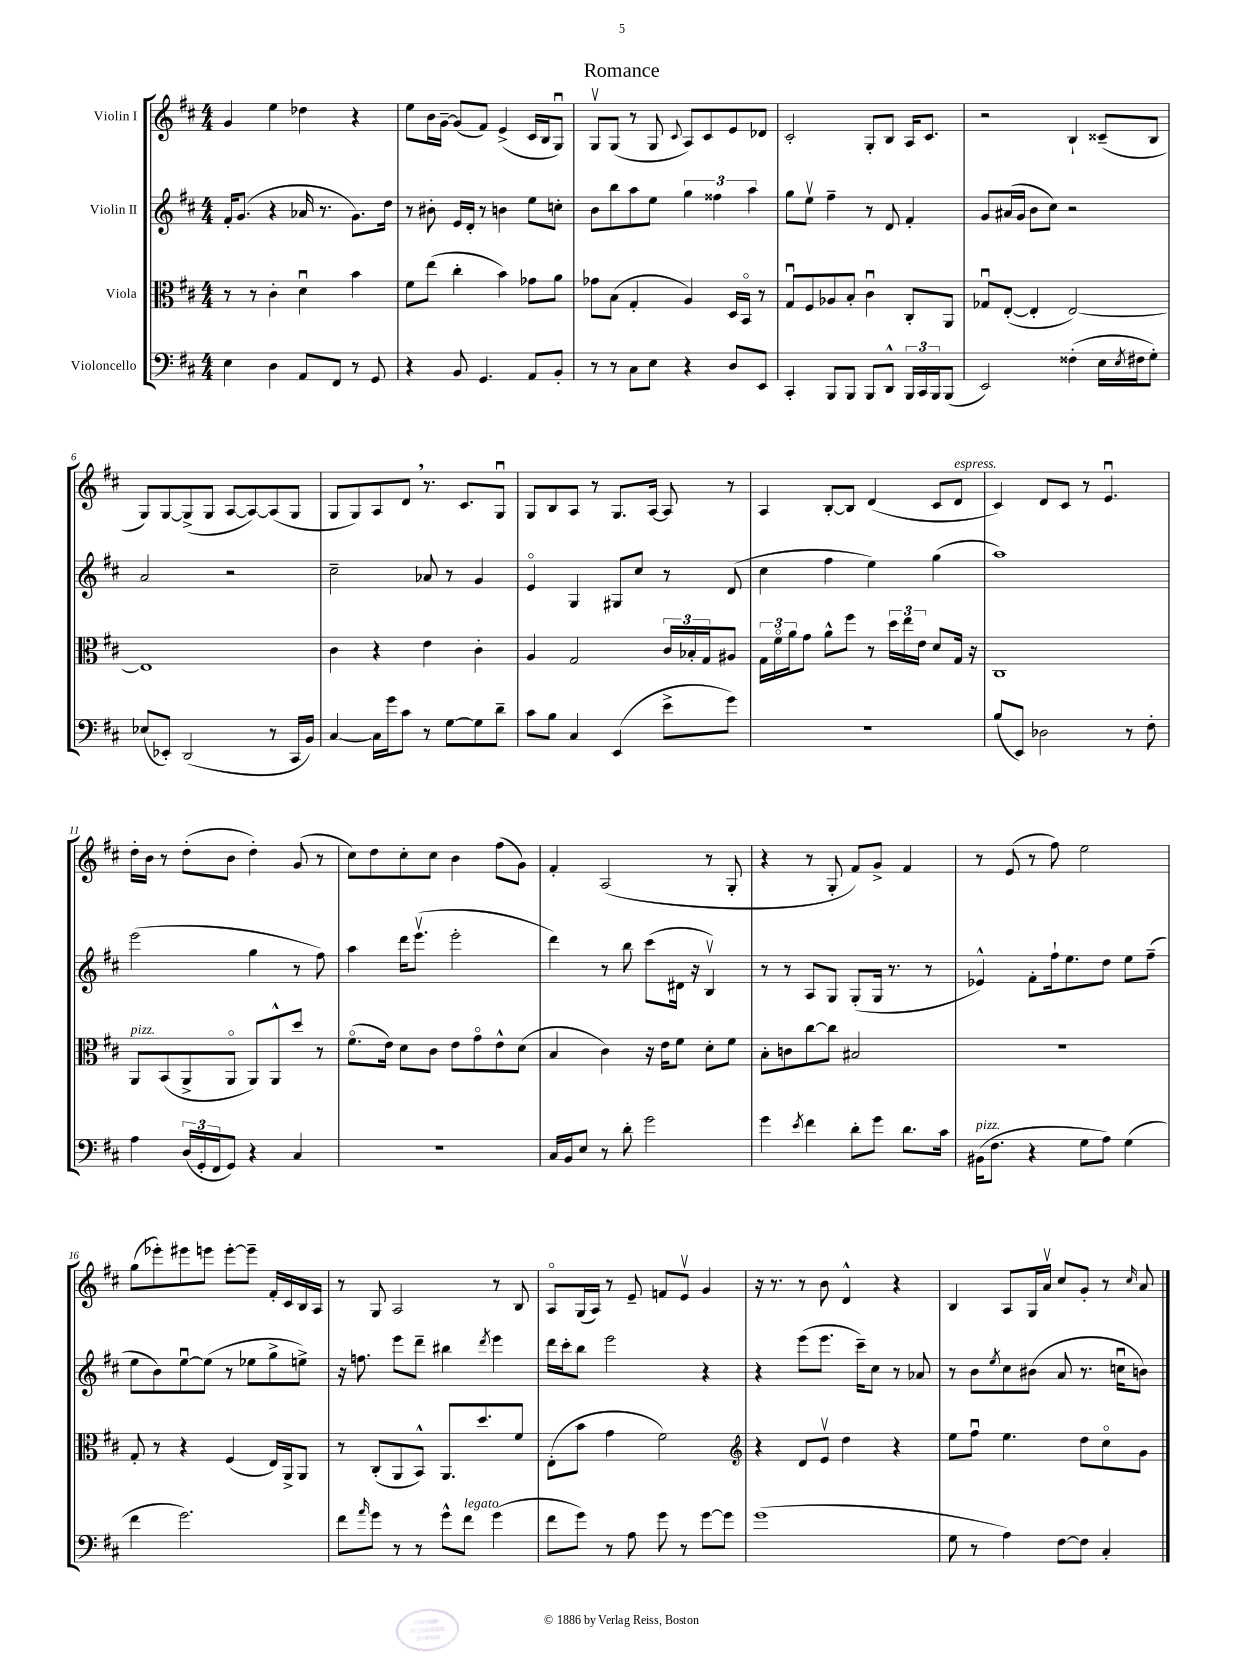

**kern	**kern	**kern	**kern
*staff4	*staff3	*staff2	*staff1
*clefF4	*clefC3	*clefG2	*clefG2
*k[f#c#]	*k[f#c#]	*k[f#c#]	*k[f#c#]
*M4/4	*M4/4	*M4/4	*M4/4
4E\	8r	16f#'/LK	4g/
.	.	(8.g/J	.
.	8r	.	.
4D\	4c#'\	4r	4ee\
8AA/L	4du\	16a-/	4dd-\
.	.	8.r	.
8FF#/J	.	.	.
8r	4b\	8.g\L)	4r
8GG/	.	.	.
.	.	16dd\Jk	.
=	=	=	=
4r	8f#\L	8r	8ee\L
.	(8ee\J	8b#'\	16b\L
.	.	.	[16g~\JJ
8BB/	4cc#'\	16e/LL	(8g/]L
.	.	16d'/JJ	.
4.GG/	.	8r	8f#/J)
.	4b\)	4b\	(4e^/
8AA/L	8g-\L	8ee\L	16c#/LL
.	.	.	16B/J
8BB'/J	8a\J	8cc'\J	8Gu/J)
=	=	=	=
8r	8g-\L	8b\L	8Gv/L
8r	(8B\J	8bb\	(8G/J
8C#\L	4G'/	8aa\	8r
8E\J	.	8ee\J	8G/
.	.	.	8qqc#/
4r	4A/)	6gg\	8A/L)
.	.	.	8c#/
.	.	6ff##\	.
8D/L	16D/LL	.	8e/
.	16BBo/JJ	.	.
.	.	6aa\	.
8EE/J	8r	.	8d-/J
=	=	=	=
4CC#'/	8Gu/L	8gg\L	2c#'/
.	8F#/	8eev\J	.
8BBB/L	8A-/	4ff#~\	.
8BBB/J	8B'/J	.	.
8BBB/L	4c#u\	8r	8G'/L
8DD^^/J	.	8d/	8B/J
24BBB/LL	8C#'/L	4f#'/	16A/LK
24CC#/	.	.	.
.	.	.	8.c#/J
24BBB/J	.	.	.
(8BBB/J	8AA/J	.	.
=	=	=	=
2EE/)	8G-u/L	8g/L	2r
.	([8E'/J	(16a#/L	.
.	.	16g/JJ	.
.	4E'/]	8b\L	.
.	.	8cc#\J)	.
(4F##'\	[2E/)	2r	4B`/
16E\LL	.	.	(8c##~/L
8qE/	.	.	.
16F#\J	.	.	.
8G'\J)	.	.	8B/J
=	=	=	=
(8E-/L	1E]	2a/	8G/L)
8EE-'/J)	.	.	[8G/
(2DD/	.	.	(8G^/]
.	.	.	8G/J
.	.	2r	[8A/L
.	.	.	8A/_)
8r	.	.	(8A/]
16CC#/LL	.	.	8G/J
16BB/JJ)	.	.	.
=	=	=	=
[4C#/	4c#\	2cc#~\	8G/L
.	.	.	8G/)
16C#\]LL	4r	.	8A/
16g\J	.	.	.
8c#\J	.	.	8d/J
8r	4e\	8a-/	8.r
[8G\L	.	8r	.
.	.	.	8.c#/L
8G\]	4c#'\	4g/	.
8d~\J	.	.	8Gu/J
=	=	=	=
8c#\L	4A/	4eo/	8G/L
8B\J	.	.	8B/
4C#/	2G/	4G/	8A/J
.	.	.	8r
(4EE/	.	8G#/L	8.G/L
.	.	8cc#/J	.
.	.	.	[16A/Jk
8e^\L	24c#/LL	8r	8A/]
.	24B-'/	.	.
.	24G/J	.	.
8g\J)	8A#/J	(8d/	8r
=	=	=	=
1r	24G\LL	4cc#\	4A/
.	24f#o\	.	.
.	24a\J	.	.
.	8g\J	.	.
.	8a^^\L	4ff#\	[8B'/L
.	8ff#\J	.	8B/]J
.	8r	4ee\)	(4d/
.	24dd\LL	.	.
.	24ee\	.	.
.	24e\JJ	.	.
.	8d/L	(4gg\	8c#/L
.	16G/Jk	.	8d/J
.	16r	.	.
=	=	=	=
(8B/L	1C#	1aa)	4c#/)
8EE/J)	.	.	.
2D-\	.	.	8d/L
.	.	.	8c#/J
.	.	.	8r
.	.	.	4.eu/
8r	.	.	.
8F#'\	.	.	.
=	=	=	=
4A\	8AA/L	(2eee\	16dd'\LL
.	.	.	16b\JJ
.	(8BB/	.	8r
(24D/LL	8AA^/	.	(8dd'\L
24GG'/	.	.	.
24FF#/J	.	.	.
8GG/J)	8AAo/J	.	8b\J
4r	8AA/L)	4gg\	4dd'\)
.	8AA^^/	.	.
4C#/	8dd/J	8r	(8g/
.	8r	8ff#\)	8r
=	=	=	=
1r	(8.f#o\L	4aa\	8cc#\L)
.	.	.	8dd\
.	16e\Jk)	.	.
.	8d\L	16ddd\LK	8cc#'\
.	.	(8.eeev\J	.
.	8c#\J	.	8cc#\J
.	8e\L	2eee'\	4b\
.	8go\	.	.
.	8e^^\	.	(8ff#\L
.	(8d\J	.	8g\J)
=	=	=	=
16C#/LL	4B/	4ddd\)	4f#'/
16BB/J	.	.	.
8E/J	.	.	.
8r	4c#\)	8r	(2A/
8d'\	.	8bb\	.
2g\	16r	(8ccc#\L	.
.	16e\LK	.	.
.	8f#\J	16d#\Jk	.
.	.	16r	.
.	8d'\L	4Bv/)	8r
.	8f#\J	.	8G'/
=	=	=	=
4g\	8B'\L	8r	4r
.	8c\	8r	.
8qe/	.	.	.
4f#\	[8cc#\	8A/L	8r
.	8cc#\]J	8G/J	8G'/
8d'\L	2B#/	(8G'/L	8f#/L)
8g\J	.	16G/Jk	8g^/J
.	.	8.r	.
8.d\L	.	.	4f#/
.	.	8r	.
16c#\Jk	.	.	.
=	=	=	=
(16BB#\LK	1r	4e-^^/)	8r
8.F#\J	.	.	.
.	.	.	(8e/
4r	.	8f#'\L	8r
.	.	16ff#`\k	8ff#\)
.	.	8.ee\	.
8G\L	.	.	2ee\
8A\J)	.	8dd\J	.
(4G\	.	8ee\L	.
.	.	(8ff#~\J	.
=	=	=	=
4f#\	8G'/	8ee\L	(8gg\L
.	8r	8b\)	8eee-'\)
2.g\)	4r	[8eeu\	8eee#\
.	.	(8ee\]J	8eee\J
.	(4F#/	8r	[8eee'\L
.	.	8ee-\L	8eee~\]J
.	16E/LL)	8gg^\	16f#'/LL
.	16AA^/J	.	16c#/
.	8AA/J	8ee^\J)	16B/
.	.	.	16A/JJ
=	=	=	=
8f#\L	8r	16r	8r
.	.	8.ff\	.
16qqa/	.	.	.
8g\J	(8C#'/L	.	8G/
8r	8AA/	8eee\L	2A/
8r	8BB^^/J)	8ddd~\J	.
8g^^\L	8.AA/L	4bb#\	.
8f#\J	.	.	.
.	8.dd/	.	.
.	.	8qddd/	.
(4g\	.	4eee\	8r
.	8f#/J	.	8B/
=	=	=	=
8f#\L	(8E'\L	16ddd\LL	8Ao/L
.	.	16ccc#'\J	.
8g\J)	8b\J	8bb\J	(16G/L
.	.	.	16A/JJ)
8r	4g\	2eee\	8r
8A\	.	.	8e~/
8g\	2f#\)	.	8f/L
8r	.	.	8ev/J
[8g\L	.	4r	4g/
8g\]J	.	.	.
=	=	=	=
*	*clefG2	*	*
(1g	4r	4r	16r
.	.	.	8.r
.	8d/L	(8eee\L	8r
.	8ev/J	8.eee\J	8b\
.	4dd\	.	4d^^/
.	.	16ccc#~\LK)	.
.	.	8cc#\J	.
.	4r	8r	4r
.	.	8a-/	.
=	=	=	=
8G\	8ee\L	8r	4B/
8r	8ff#u\J	8b\L	.
.	.	8qee/	.
4A\)	4.ee\	8cc#\	8A/L
.	.	(8b#\J	16G/L
.	.	.	16av/JJ
[8F#\L	.	8a/	8cc#/L
8F#\]J	8dd\L	8.r	8g'/J
4C#'/	8cc#o\	.	8r
.	.	16ccu\LK	.
.	.	.	16qqcc#/
.	8g\J	8b\J)	8a/
==	==	==	==
*-	*-	*-	*-
